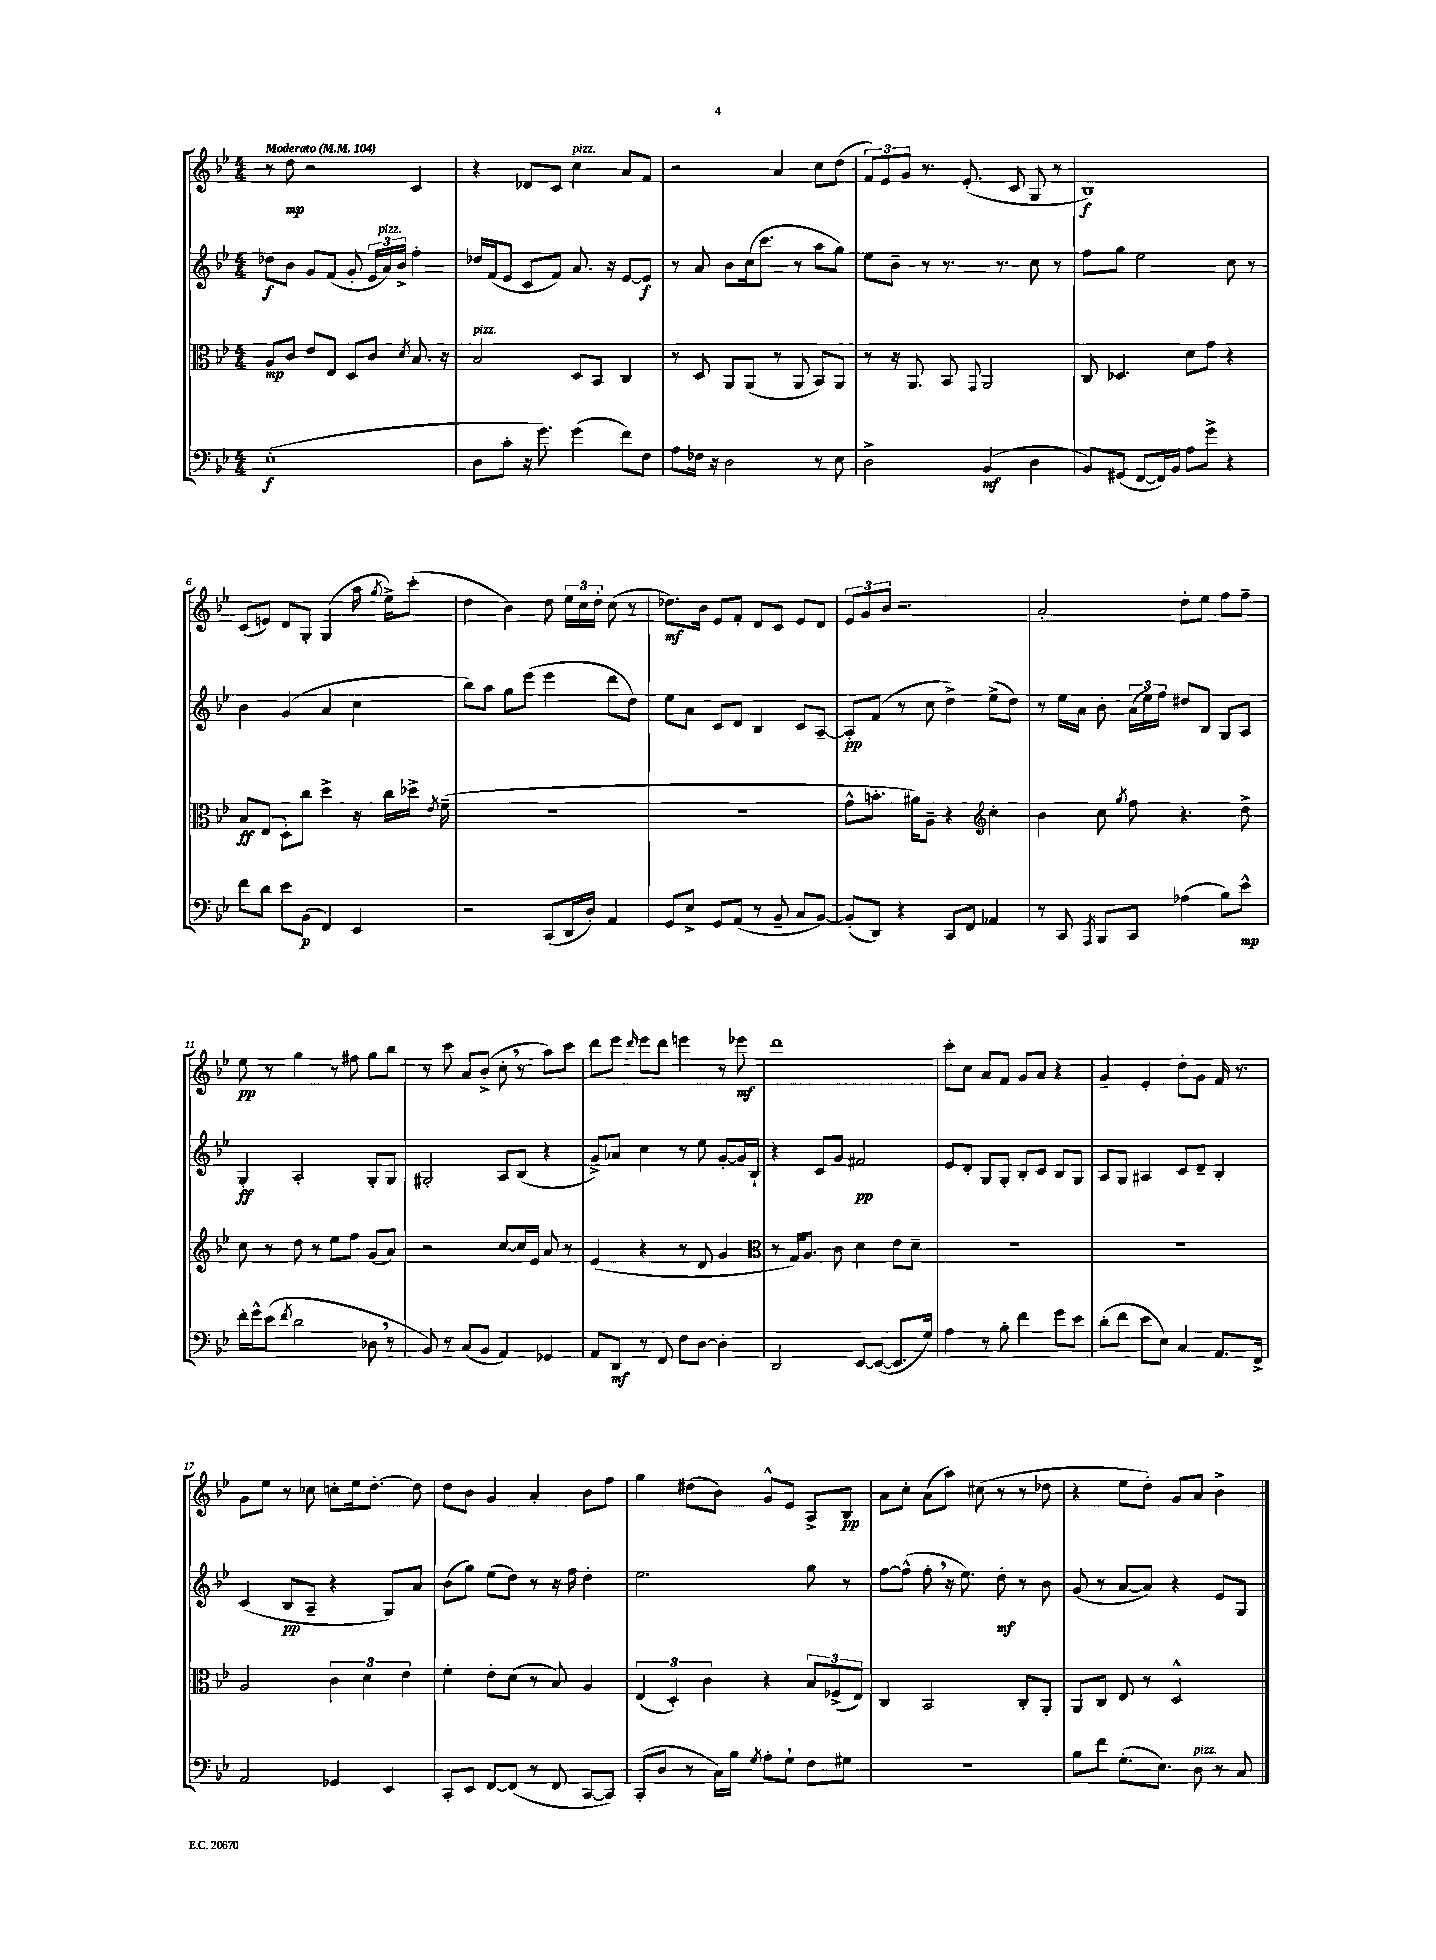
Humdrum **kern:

**kern	**dynam	**kern	**dynam	**kern	**dynam	**kern	**dynam
*part4	*part4	*part3	*part3	*part2	*part2	*part1	*part1
*staff4	*staff4	*staff3	*staff3	*staff2	*staff2	*staff1	*staff1
*clefF4	*	*clefC3	*	*clefG2	*	*clefG2	*
*k[b-e-]	*	*k[b-e-]	*	*k[b-e-]	*	*k[b-e-]	*
*M4/4	*	*M4/4	*	*M4/4	*	*M4/4	*
*MM104	*	*MM104	*	*MM104	*	*MM104	*
=1	=1	=1	=1	=1	=1	=1	=1
!	!	!	!	!	!	!LO:TX:a:B:t=Moderato	!
(1E-'	f	8A/L	mp	8dd-X\L	f	8r	.
.	.	8c/J	.	8b-\J	.	8dd\	mp
.	.	8e-/L	.	8g/L	.	2r	.
.	.	8E-/J	.	(8f/J	.	.	.
.	.	8D/L	.	8g'/	.	.	.
.	.	8c/J	.	24e-/LL	.	.	.
!	!	!	!	!LO:TX:a:i:t=pizz.	!	!	!
.	.	.	.	24a/)	.	.	.
.	.	.	.	24b-^/JJ	.	.	.
.	.	8qd/	.	.	.	.	.
.	.	8.B-/	.	4ff'\	.	4c/	.
.	.	16r	.	.	.	.	.
=2	=2	=2	=2	=2	=2	=2	=2
!	!	!LO:TX:a:i:t=pizz.	!	!	!	!	!
8D\L	.	2B-/	.	16dd-X/LL	.	4r	.
.	.	.	.	(16f/J	.	.	.
8c'\J	.	.	.	8e-/J	.	.	.
16r	.	.	.	8c/L	.	8d-X/L	.
8.g\)	.	.	.	.	.	.	.
.	.	.	.	8f/J)	.	8c/J	.
!	!	!	!	!	!	!LO:TX:a:i:t=pizz.	!
(4g\	.	8D/L	.	8.a/	.	4cc\	.
.	.	8BB-/J	.	.	.	.	.
.	.	.	.	16r	.	.	.
8f\L)	.	4C/	.	[8e-/L	.	8a/L	.
8F\J	.	.	.	8e-/J]	f	8f/J	.
=3	=3	=3	=3	=3	=3	=3	=3
8A\L	.	8r	.	8r	.	2r	.
16F-X\Jk	.	8D/	.	8a/	.	.	.
16r	.	.	.	.	.	.	.
2D\	.	8AA/L	.	8b-\L	.	.	.
.	.	(8AA/J	.	(16cc\k	.	.	.
.	.	.	.	8.ccc\J	.	.	.
.	.	8r	.	.	.	4a/	.
.	.	8AA/	.	8r	.	.	.
8r	.	8BB-/L)	.	8aa\L	.	8cc\L	.
8E-\	.	8AA/J	.	8gg\J)	.	(8dd\J	.
=4	=4	=4	=4	=4	=4	=4	=4
2D^\	.	8r	.	8ee-\L	.	12f/L)	.
.	.	.	.	.	.	12e-/	.
.	.	16r	.	8b-~\J	.	.	.
.	.	.	.	.	.	12g/J	.
.	.	8.AA/	.	.	.	.	.
.	.	.	.	8r	.	8.r	.
.	.	8BB-/	.	8.r	.	.	.
.	.	.	.	.	.	(8.e-'/	.
.	.	8qqGG/	.	.	.	.	.
(4BB-/	mf	2AA/	.	.	.	.	.
.	.	.	.	8.r	.	.	.
.	.	.	.	.	.	8c/	.
4D\	.	.	.	8cc\	.	8G/	.
.	.	.	.	8r	.	8r	.
=5	=5	=5	=5	=5	=5	=5	=5
8BB-/L)	.	8C/	.	8ff\L	.	1B-)	f
(8GG#X/J	.	4.D-X/	.	8gg\J	.	.	.
[8FF/L	.	.	.	2ee-\	.	.	.
16FF/L])	.	.	.	.	.	.	.
16BB-/JJ	.	.	.	.	.	.	.
8A\L	.	8d\L	.	.	.	.	.
8g^\J	.	8g\J	.	.	.	.	.
4r	.	4r	.	8cc\	.	.	.
.	.	.	.	8r	.	.	.
!!LO:LB:g=z
=6	=6	=6	=6	=6	=6	=6	=6
8f\L	.	8B-/L	ff	4b-\	.	(8c/L	.
8d\J	.	(8E-/J	.	.	.	8en/J)	.
8e-\L	.	8D'\L)	.	(4g/	.	8d/L	.
(8BB-\J	p	8cc\J	.	.	.	8G'/J	.
4FF/)	.	4dd^\	.	4a/	.	(4G/	.
4EE-/	.	16r	.	4cc\	.	16aa\	.
.	.	.	.	.	.	8qgg/	.
.	.	16cc\LL	.	.	.	16ee-^\KL)	.
.	.	16dd-X^\JJ	.	.	.	(8ccc'\J	.
.	.	8qe-/	.	.	.	.	.
.	.	(16f~\	.	.	.	.	.
=7	=7	=7	=7	=7	=7	=7	=7
2r	.	1r	.	8bb-\L)	.	4dd\	.
.	.	.	.	8aa\J	.	.	.
.	.	.	.	8gg\L	.	4b-\)	.
.	.	.	.	(8eee-\J	.	.	.
(8CC/L	.	.	.	4eee-\	.	8dd\	.
16DD/L	.	.	.	.	.	24ee-\LL	.
.	.	.	.	.	.	24cc\	.
16D'/JJ)	.	.	.	.	.	.	.
.	.	.	.	.	.	24dd'\JJ	.
4AA/	.	.	.	8ddd\L	.	(8cc\	.
.	.	.	.	8dd\J)	.	8r	.
=8	=8	=8	=8	=8	=8	=8	=8
8GG/L	.	1r	.	8ee-\L	.	8.dd-X\L)	mf
8E-^/J	.	.	.	8a\J	.	.	.
.	.	.	.	.	.	16b-\Jk	.
8GG/L	.	.	.	8c/L	.	8e-/L	.
(8AA/J	.	.	.	8d/J	.	8f'/J	.
8r	.	.	.	4B-/	.	8d/L	.
8BB-~/	.	.	.	.	.	8c/J	.
8C/L	.	.	.	8c/L	.	8e-/L	.
[8BB-/J)	.	.	.	[8A~/J	.	8d/J	.
=9	=9	=9	=9	=9	=9	=9	=9
(8BB-'/L]	.	8g^^\L	.	8A'/L]	pp	12e-/L	.
.	.	.	.	.	.	12g/	.
8DD/J)	.	8.bn'\J	.	(8f/J	.	.	.
.	.	.	.	.	.	12b-/J	.
4r	.	.	.	8r	.	2.r	.
.	.	16a#X\KL)	.	.	.	.	.
.	.	8A~\J	.	8cc\	.	.	.
8CC/L	.	4r	.	4dd^\)	.	.	.
8FF/J	.	.	.	.	.	.	.
*	*	*clefG2	*	*	*	*	*
4AA-X/	.	4cc'\	.	(8ee-^\L	.	.	.
.	.	.	.	8dd\J)	.	.	.
=10	=10	=10	=10	=10	=10	=10	=10
8r	.	4b-\	.	8r	.	2a'/	.
8CC/	.	.	.	16ee-\LL	.	.	.
.	.	.	.	16a\JJ	.	.	.
8qAAA/	.	.	.	.	.	.	.
8BBB-/L	.	8cc\	.	8b-'\	.	.	.
.	.	8qgg/	.	.	.	.	.
8CC/J	.	8ff\	.	(24a\LL	.	.	.
.	.	.	.	24ee-\)	.	.	.
.	.	.	.	24ff\JJ	.	.	.
(4A-X\	.	4.r	.	8dd#X/L	.	8dd'\L	.
.	.	.	.	8B-/J	.	8ee-\J	.
8B-\L)	.	.	.	8G/L	.	8ff\L	.
8e-^^\J	mp	8dd^\	.	8A/J	.	8ff~\J	.
!!LO:LB:g=z
=11	=11	=11	=11	=11	=11	=11	=11
16f'\LL	.	8cc\	.	4G'/	ff	8ee-\	pp
16g^^\J	.	.	.	.	.	.	.
(8e-\J	.	8r	.	.	.	8r	.
8qf/	.	.	.	.	.	.	.
2d\	.	8dd\	.	2A'/	.	4gg\	.
.	.	8r	.	.	.	.	.
.	.	8ee-\L	.	.	.	8r	.
.	.	8ff\J	.	.	.	8ff#X\	.
8D-X,\	.	(8g/L	.	8G'/L	.	8gg\L	.
8r	.	8a/J)	.	8G/J	.	8bb-\J	.
=12	=12	=12	=12	=12	=12	=12	=12
8BB-/)	.	2r	.	2G#X'/	.	8r	.
8r	.	.	.	.	.	8ccc\	.
(8C/L	.	.	.	.	.	8a/L	.
8BB-/J	.	.	.	.	.	(8b-^/J	.
4AA/)	.	[8cc/L	.	8A/L	.	8cc',\	.
.	.	16cc/L]	.	(8B-/J	.	8r	.
.	.	16e-/JJ	.	.	.	.	.
4GG-X/	.	8a/	.	4r	.	8aa\L)	.
.	.	8r	.	.	.	8ccc\J	.
=13	=13	=13	=13	=13	=13	=13	=13
8AA/L	.	(4e-/	.	8g^/L)	.	8ddd\L	.
8DD/J	mf	.	.	8a-X/J	.	8eee-\J	.
.	.	.	.	.	.	16qqddd/	.
8r	.	4r	.	4cc\	.	8eee-\L	.
8FF/	.	.	.	.	.	8ddd\J	.
8F\L	.	8r	.	8r	.	4eeen\	.
[8D\J	.	8d/	.	8ee-\	.	.	.
4D'\]	.	4g/	.	[8g'/L	.	8r	.
.	.	.	.	16g/L]	.	8eee-X\	mf
.	.	.	.	16B-`/JJ	.	.	.
=14	=14	=14	=14	=14	=14	=14	=14
*	*	*clefC3	*	*	*	*	*
2DD/	.	8r	.	4r	.	1ddd	.
.	.	16G/KL)	.	.	.	.	.
.	.	8.A/J	.	.	.	.	.
.	.	.	.	8c/L	.	.	.
.	.	8c\	.	8g/J	.	.	.
[8EE-/L	.	4d\	.	2f#X/	pp	.	.
(8EE-/J_	.	.	.	.	.	.	.
8.EE-/L]	.	8e-\L	.	.	.	.	.
.	.	8d~\J	.	.	.	.	.
16G/Jk)	.	.	.	.	.	.	.
=15	=15	=15	=15	=15	=15	=15	=15
4A\	.	1r	.	8e-/L	.	8ccc'\L	.
.	.	.	.	8d'/J	.	8cc\J	.
8r	.	.	.	8G/L	.	8a/L	.
8B-'\	.	.	.	8G'/J	.	8f/J	.
4f\	.	.	.	8B-'/L	.	8g/L	.
.	.	.	.	8c/J	.	8a/J	.
8g\L	.	.	.	8B-/L	.	4r	.
8e-\J	.	.	.	8G/J	.	.	.
=16	=16	=16	=16	=16	=16	=16	=16
(8d'\L	.	1r	.	8A/L	.	4g~/	.
8f\J	.	.	.	8G/J	.	.	.
8e-\L	.	.	.	4A#X/	.	4e-'/	.
8E-\J)	.	.	.	.	.	.	.
4C/	.	.	.	8c/L	.	8dd'\L	.
.	.	.	.	8d~/J	.	8g\J	.
8.AA/L	.	.	.	4B-'/	.	16f/	.
.	.	.	.	.	.	8.r	.
16FF^/Jk	.	.	.	.	.	.	.
!!LO:LB:g=z
=17	=17	=17	=17	=17	=17	=17	=17
2AA/	.	2A/	.	(4c/	.	8g\L	.
.	.	.	.	.	.	8ee-\J	.
.	.	.	.	8B-/L	pp	8r	.
.	.	.	.	8A~/J	.	8cc-X\	.
4GG-X/	.	6c\	.	4r	.	8ccn'\L	.
.	.	.	.	.	.	16ee-\k	.
.	.	6d\	.	.	.	.	.
.	.	.	.	.	.	[8.dd'\J	.
4EE-/	.	.	.	8G/L)	.	.	.
.	.	6e-\	.	.	.	.	.
.	.	.	.	8a/J	.	8dd\]	.
=18	=18	=18	=18	=18	=18	=18	=18
8CC'/L	.	4f'\	.	(8b-\L	.	8dd\L	.
8EE-/J	.	.	.	8gg\J)	.	8b-\J	.
[8FF/L	.	8e-'\L	.	(8ee-\L	.	4g/	.
(8FF/J]	.	(8d\J	.	8dd\J)	.	.	.
8r	.	8r	.	8r	.	4a'/	.
8FF/	.	8B-/)	.	16r	.	.	.
.	.	.	.	16ff\	.	.	.
[8CC/L	.	4A/	.	4dd'\	.	8b-\L	.
8CC/J])	.	.	.	.	.	8ff\J	.
=19	=19	=19	=19	=19	=19	=19	=19
(8CC'/L	.	(6E-/	.	2.ee-\	.	4gg\	.
8D/J	.	.	.	.	.	.	.
.	.	6D'/)	.	.	.	.	.
8r	.	.	.	.	.	(8dd#X\L	.
.	.	6c\	.	.	.	.	.
16C\LL)	.	.	.	.	.	8b-\J)	.
16B-\JJ	.	.	.	.	.	.	.
8qG/	.	.	.	.	.	.	.
8A'\L	.	4r	.	.	.	8g^^/L	.
8G`\J	.	.	.	.	.	8e-/J	.
8F\L	.	12B-/L	.	8gg\	.	8A^/L	.
.	.	(12F-X^/	.	.	.	.	.
8G#X\J	.	.	.	8r	.	8B-/J	pp
.	.	12E-/J)	.	.	.	.	.
=20	=20	=20	=20	=20	=20	=20	=20
1r	.	4C/	.	[8ff\L	.	8a\L	.
.	.	.	.	(8ff^^\J]	.	8cc'\J	.
.	.	2BB-/	.	8ff',\	.	(8a\L	.
.	.	.	.	16r	.	8aa\J)	.
.	.	.	.	8.ee-\)	.	.	.
.	.	.	.	.	.	(8cc#X\	.
.	.	.	.	8dd'\	mf	8r	.
.	.	8C'/L	.	8r	.	8r	.
.	.	8AA'/J	.	8b-\	.	8dd-X\	.
=21	=21	=21	=21	=21	=21	=21	=21
8B-\L	.	8AA/L	.	(8g/	.	4r	.
8f\J	.	8C/J	.	8r	.	.	.
(8.G'\L	.	8E-/	.	[8a/L	.	8ee-\L	.
.	.	8r	.	8a/J])	.	8dd'\J)	.
8.E-\J)	.	.	.	.	.	.	.
.	.	2D^^/	.	4r	.	8g/L	.
!LO:TX:a:i:t=pizz.	!	!	!	!	!	!	!
8D\	.	.	.	.	.	8a/J	.
8r	.	.	.	8e-/L	.	4b-^\	.
8C/	.	.	.	8G/J	.	.	.
==	==	==	==	==	==	==	==
*-	*-	*-	*-	*-	*-	*-	*-
